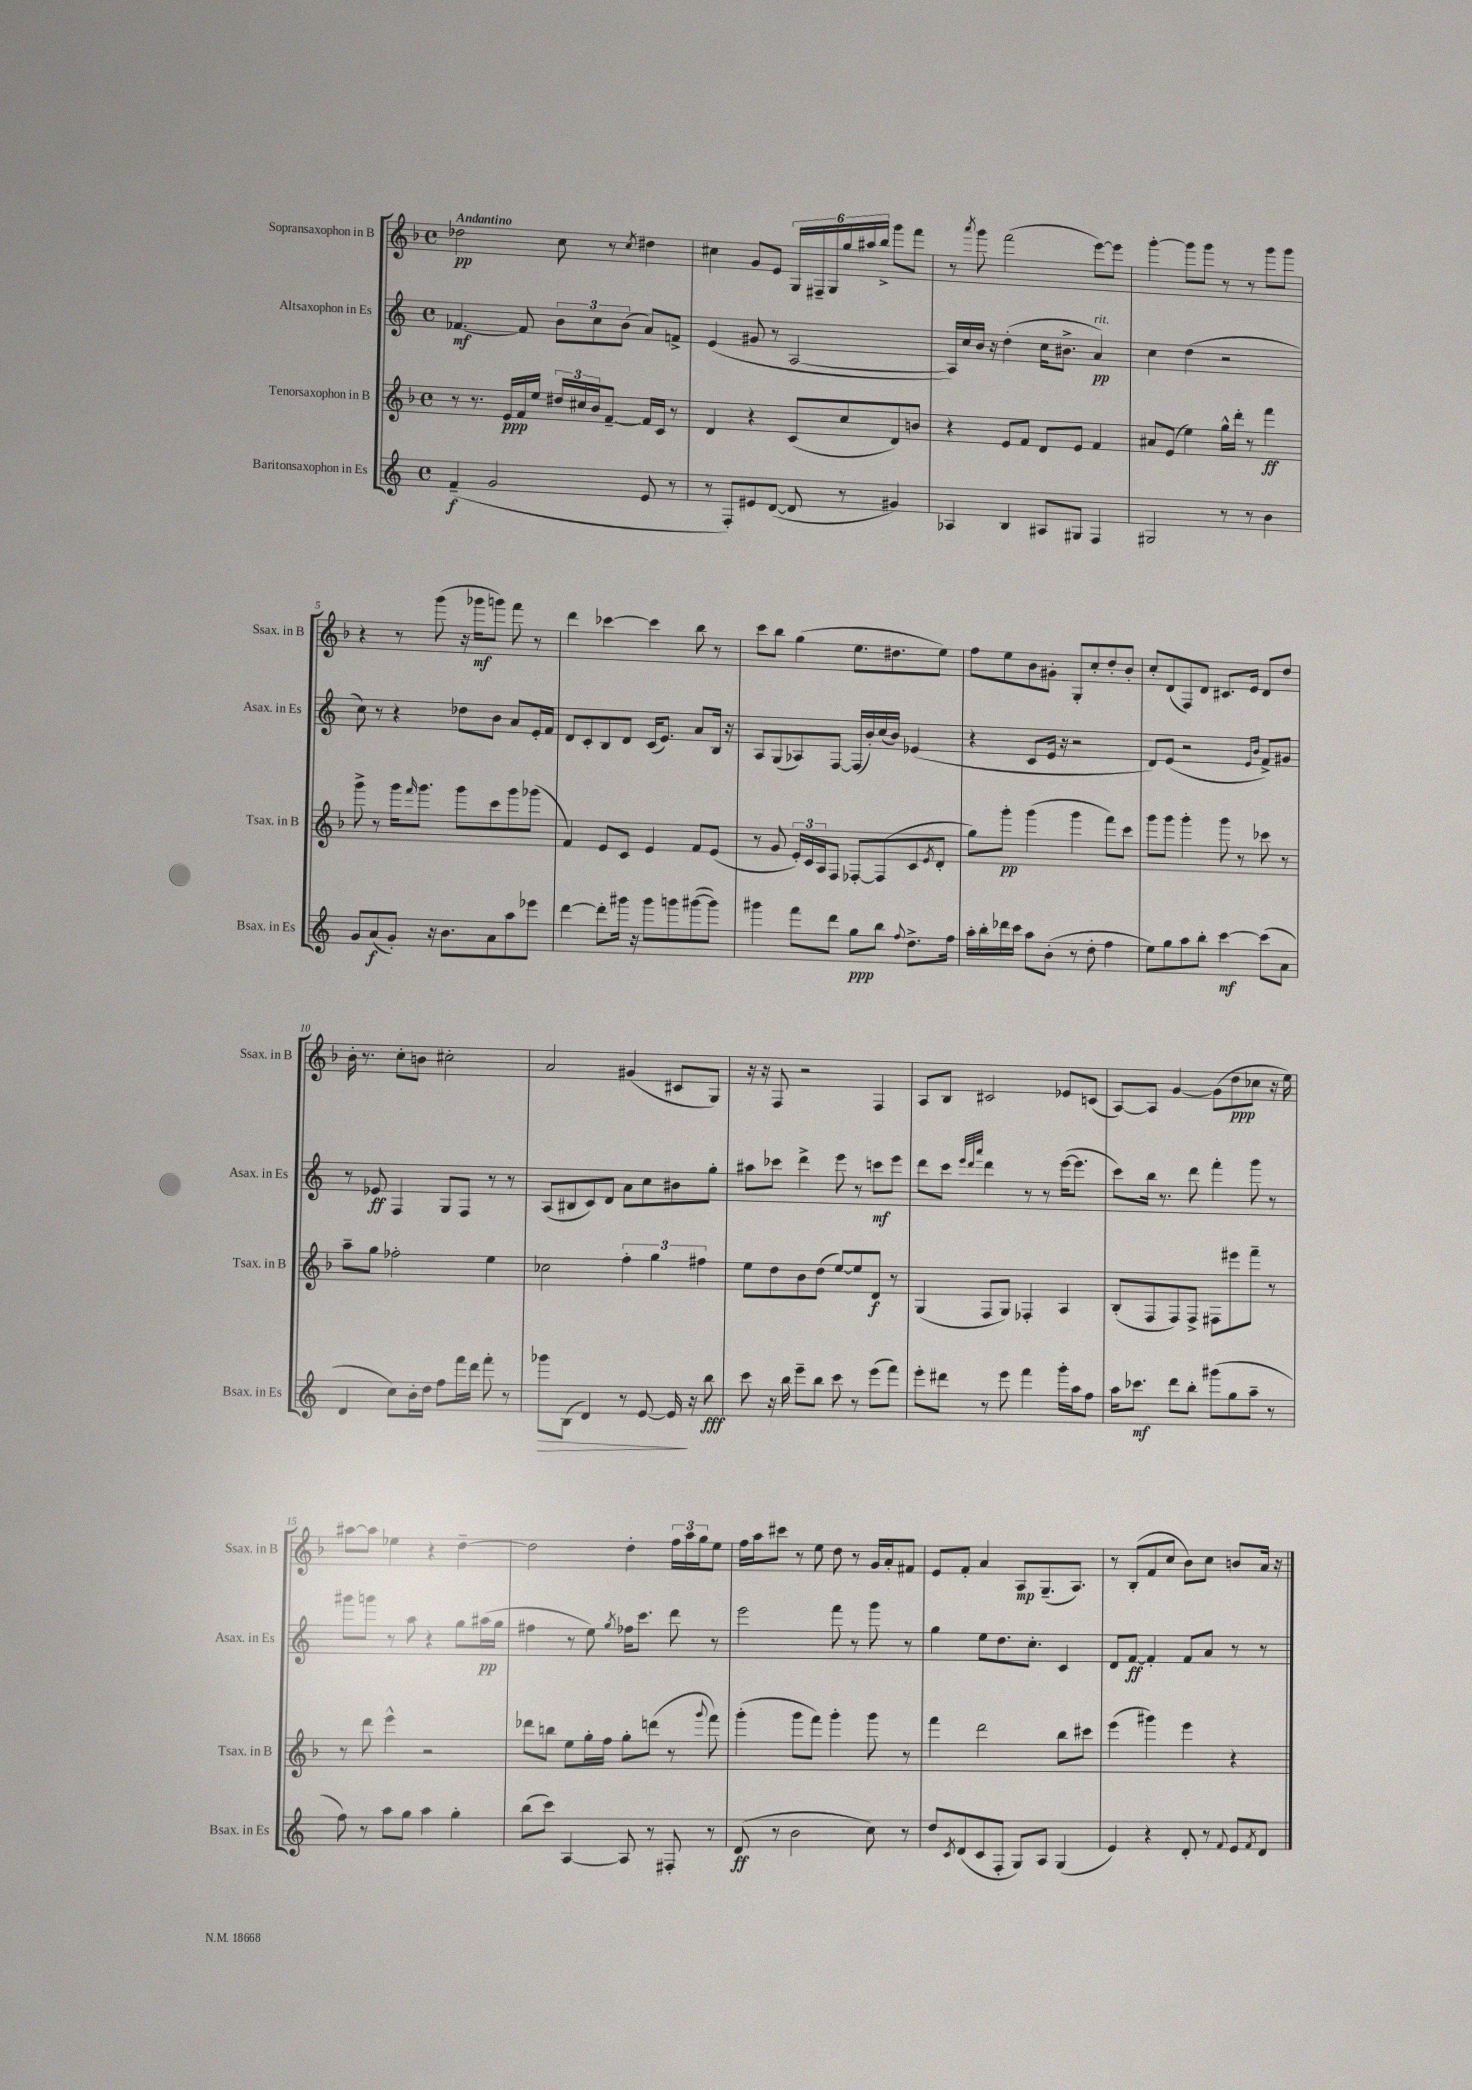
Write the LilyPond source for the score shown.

<<
\new StaffGroup <<
\new Staff = "s0" \with { instrumentName = "Sopransaxophon in B" shortInstrumentName = "Ssax. in B" } {
    \clef treble \key f \major \defaultTimeSignature \time 4/4 \tempo "Andantino"
    des''2\pp c''8 r8 \acciaccatura { c''8 } dis''4 |
    cis''4 g'8 e'8 \tuplet 6/4 { g16 fis16-- g16 g''16 ais''16 bes''16-> } g'''8 f'''8 |
    r8 \acciaccatura { a'''8 } g'''8 f'''2( e'''8~) e'''8 |
    g'''4~-. g'''8 g'''8 r8 r8 g'''8 g'''8 |
    r4 r8 g'''8( r16 ges'''16\mf g'''8) f'''8 r8 |
    d'''4 ces'''4~ ces'''4 bes''8 r8 |
    c'''8 bes''8 g''4( e''8. dis''8. e''8) |
    f''8 e''8 bes'8 gis'8-. g8-. c''8-. d''8-. bes'8-. |
    c''8-. d'8( f8) d'8 cis'8. e'16 d'8 d''8 |
    bes'16-. r8. c''8-. b'8 cis''2-. |
    a'2 gis'4( cis'8 g8) |
    r16 r16 f8 r2 f4 |
    a8 bes8 cis'2 ees'8 c'8( |
    a8~) a8 g'4~ g'8( d''8\ppp ces''8 r16 e''16) |
    ais''8~ ais''8 ees''4 r4 d''4~-- |
    d''2 d''4-. \tuplet 3/2 { f''16 a''16 g''16 } e''8 |
    f''16 a''16 cis'''8 r8 e''8 d''8 r8 g'16 a'16-. fis'8 |
    e'8 f'8-. a'4 a8\mp g8.--( a8.) |
    r8 bes8-.( f'8 c''8 bes'8) c''8 b'8 a'16 r16 \bar "|." |
}
\new Staff = "s1" \with { instrumentName = "Altsaxophon in Es" shortInstrumentName = "Asax. in Es" } {
    \clef treble \key c \major \defaultTimeSignature \time 4/4
    fes'4.~\mf fes'8 \tuplet 3/2 { b'8 c''8 b'8( } a'8) f'8-> |
    e'4( gis'8 r8 a2~ |
    a16) c''16 b'16 r16 d''4-.( c''16 bis'8.-> a'4\pp^\markup { \italic "rit." }) |
    c''4 d''4( r2 |
    c''8) r8 r4 des''8 b'8 a'8 e'16-. f'16 |
    d'8 c'8-. b8 d'8 c'16( e'8.) a'8 b16 r16 |
    a8 g8( aes8) f8~ f16( b'16-.) c''16( b'16) ees'4( |
    r4 c'8 e'16 r16 r2 |
    d'8) e'8( r2 \grace { e'16 b'16 } f'8->) gis'8 |
    r8 ees'8\ff f4 g8 f8 r8 r8 |
    a8( bis8 c'8) d'8 a'8 c''8 bis'8 g''8-. |
    ais''8 ces'''8 d'''4-> e'''8 r8 c'''8\mf e'''8 |
    d'''8 c'''8 \grace { e'''32 d'''32 a'''32 } d'''4 r8 r8 e'''16~( e'''8. |
    c'''8) b''16 r8. d'''8 f'''4-. g'''8 r8 |
    gis'''8 g'''8 r8 a''8 r4 g''8 ais''16\pp( g''16 |
    fis''4 r8 e''8) \acciaccatura { g''8 } fes''16 c'''8. d'''8 r8 |
    e'''2 f'''8 r8 g'''8 r8 |
    g''4 e''8 d''8. c''8.-. c'4 |
    d'8 f'8~\ff f'4-. f'8 a'8 r8 r8 \bar "|." |
}
\new Staff = "s2" \with { instrumentName = "Tenorsaxophon in B" shortInstrumentName = "Tsax. in B" } {
    \clef treble \key f \major \defaultTimeSignature \time 4/4
    r8 r8. e'16\ppp f'16 e''16 \tuplet 3/2 { dis''16 cis''16 bes'16 } f'8~-- f'16 c'16 r8 |
    d'4 r4 c'8( c''8 d'8) b'8 |
    r4 e'8 f'8 d'8 e'8 f'4 |
    ais'8 e'8( e''4) g''16-^ d'''16-. r8 f'''4\ff |
    g'''8-> r8 g'''16 \grace { f'''16 } g'''8. g'''8 c'''8 g'''8 ges'''8( |
    f'4) e'8 c'8 e'4 f'8 e'8( |
    r8 g'8 \tuplet 3/2 { e'16-.) c'16 a16 } f8 fes8~-. fes8( c'8 \acciaccatura { e'8 } d'8-. |
    g''8) g'''8-.\pp g'''4( g'''4 f'''8) c'''8 |
    g'''8 g'''8 g'''4-. g'''8 r8 ces'''8 r8 |
    a''8-- g''8 fes''2-. e''4 |
    ces''2 \tuplet 3/2 { f''4-. g''4 fis''4 } |
    e''8 d''8 bes'8 d''8( e''8~) e''8 d'8\f r8 |
    g4( f8 g8) fes4-. a4 |
    bes8-.( f8 f8) f8-> fis8 eis'''8 f'''8-- r8 |
    r8 d'''8 e'''4-^ r2 |
    des'''8 b''8 e''8 g''16-. f''16 g''8-. d'''8( r8 \appoggiatura { g'''8 } f'''8) |
    g'''4-.( g'''8 f'''8) g'''4-. g'''8 r8 |
    f'''4 d'''2 bes''8 cis'''8 |
    e'''4( gis'''4) e'''4 r4 \bar "|." |
}
\new Staff = "s3" \with { instrumentName = "Baritonsaxophon in Es" shortInstrumentName = "Bsax. in Es" } {
    \clef treble \key c \major \defaultTimeSignature \time 4/4
    f'4--\f( g'2 e'8 r8 |
    r8 f8-.) eis'8 d'8~( d'8 r8 gis'4) |
    aes4 b4 ais8 gis8 f4 |
    gis2 r8 r8 b'4 |
    g'8 a'8\f( g'8-.) r16 b'8. a'8 a''8 ees'''8 |
    d'''4~ d'''8-. gis'''16 r16 gis'''8 g'''8 gis'''8~( gis'''8) |
    gis'''4 f'''8 d'''8 g''8\ppp b''8 \appoggiatura { f''8 } d''8.-> f''16 |
    a''16-. b''16-. des'''16 c'''16 a''8 b'8-.( r8 d''8-. f''4 |
    e''8) g''8 a''8 b''8-. c'''4~\mf c'''8( a'8 |
    d'4 c''8) b'16-. d''16 f''8 f'''16 d'''16 f'''8-. r8 |
    ges'''8\> b8( d'4) r8 e'8~ e'16\! r16 b''8\fff |
    c'''8 r16 b''16 e'''8-- b''8 c'''8 r8 e'''8( f'''8) |
    e'''8-. dis'''8 r8 e'''8 f'''4 g'''16-. a''16 f''8 |
    a''16 ces'''8.\mf d'''8 b''8-. gis'''8( g''8 a''8-- r8 |
    f''8) r8 a''8 g''8 a''4 g''4-. |
    b''8( c'''8) a4~ a8 r8 fis8-. r8 |
    d'8\ff( r8 b'2 c''8) r8 |
    d''8 \acciaccatura { c'8 } d'8( c'8 f8-. g8) a8 g4( |
    e'4) r4 d'8-. r8 \appoggiatura { f'8 } e'8 \acciaccatura { f'8 } d'8 \bar "|." |
}
>>
>>
